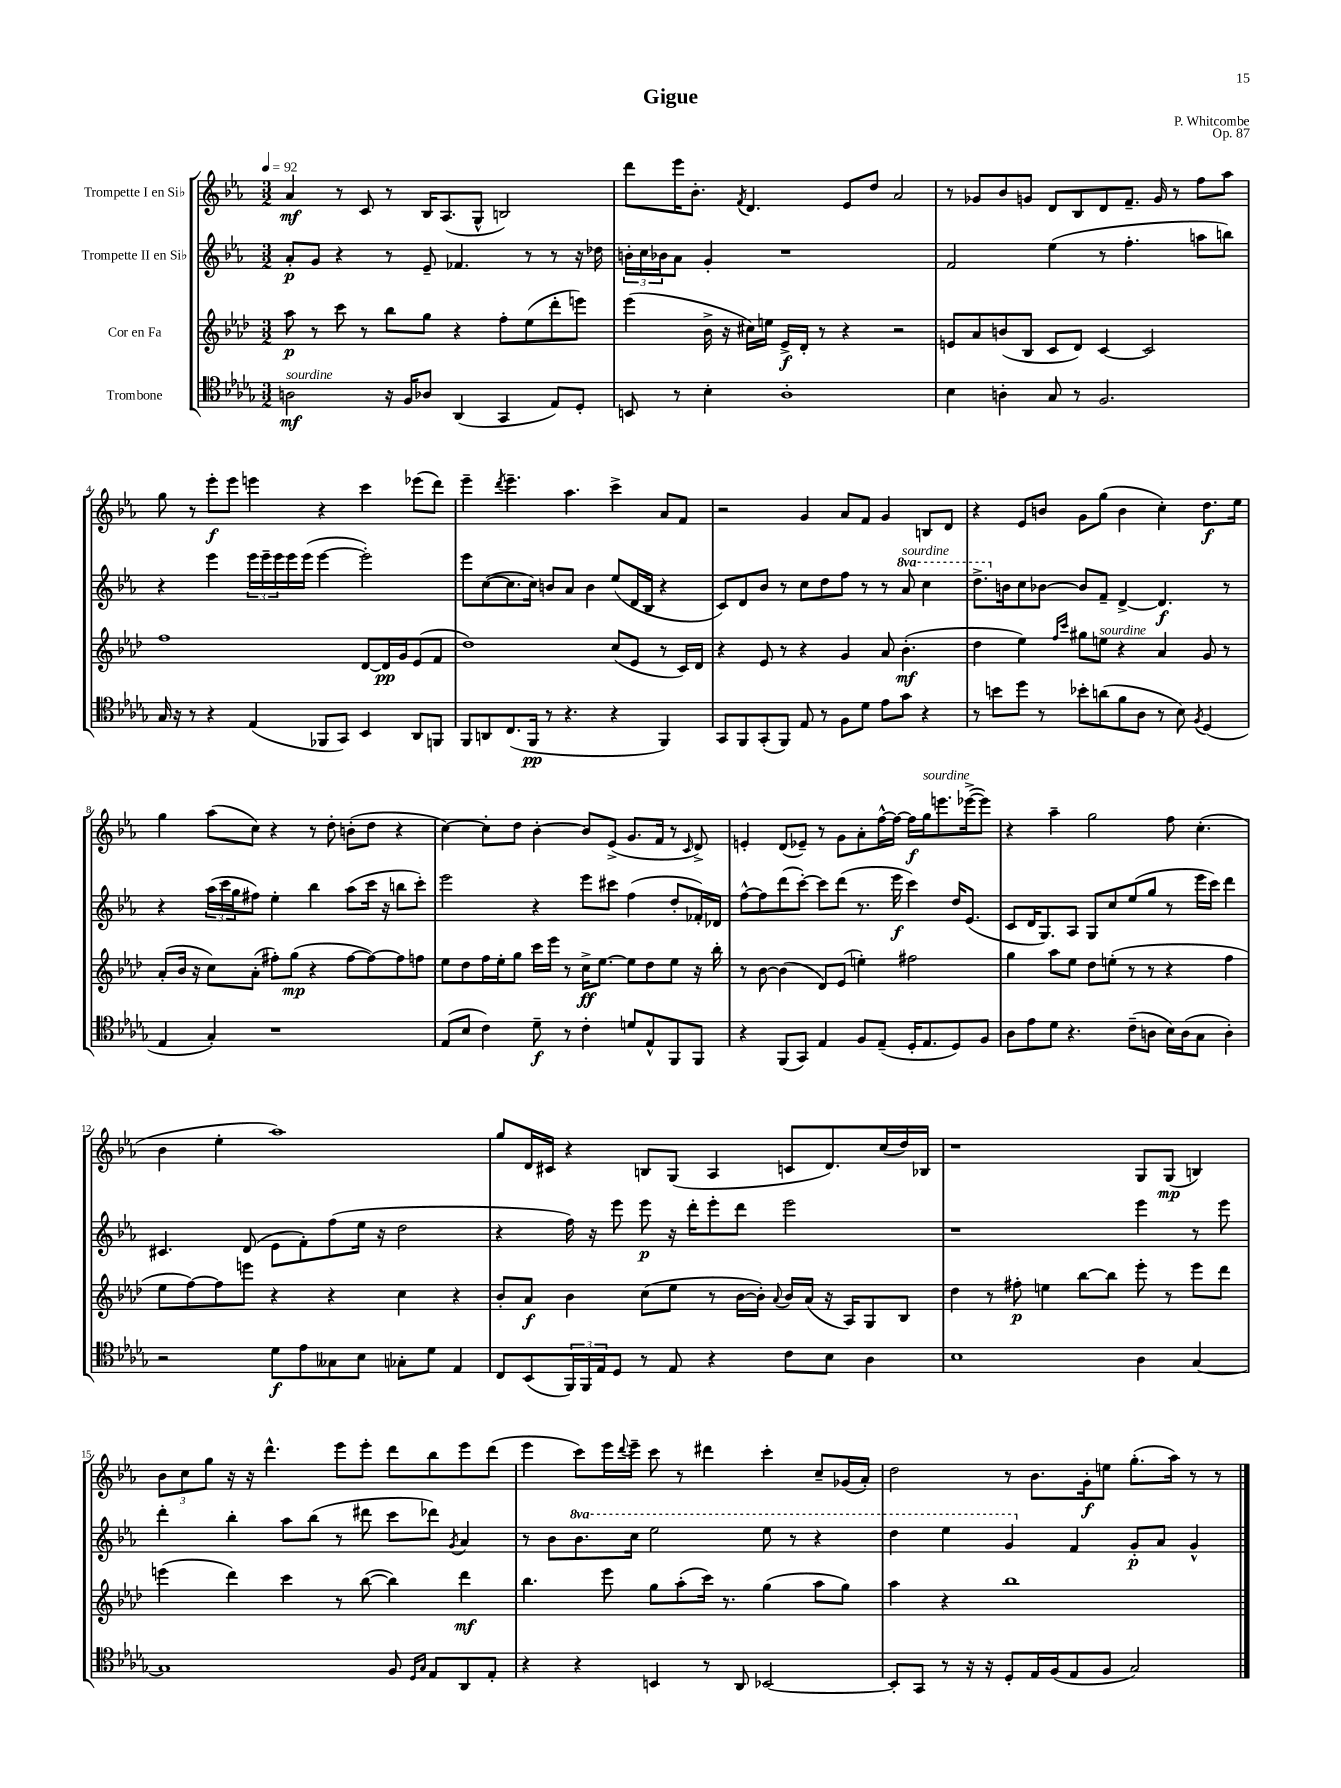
\header { title = "Gigue" composer = "P. Whitcombe" opus = "Op. 87" }
<<
\new StaffGroup <<
\new Staff = "s0" \with { instrumentName = "Trompette I en Sib" } {
    \clef treble \key ees \major \numericTimeSignature \time 3/2 \tempo 4 = 92
    aes'4\mf r8 c'8 r8 bes16 aes8.( g8-^ b2) |
    d'''8 ees'''16 bes'8.-. \acciaccatura { f'8 } d'4. ees'8 d''8 aes'2 |
    r8 ges'8 bes'8 g'8 d'8 bes8 d'8 f'8.-- g'16 r8 f''8 aes''8 |
    g''8 r8 ees'''8-.\f ees'''8 e'''4 r4 c'''4 ees'''8( d'''8) |
    ees'''4-- \acciaccatura { d'''8 } ees'''4.-- aes''4. c'''4-> aes'8 f'8 |
    r2 g'4 aes'8 f'8 g'4 b8 d'8 |
    r4 ees'8 b'8 g'8 g''8( b'4 c''4-.) d''8.\f ees''16 |
    g''4 aes''8( c''8) r4 r8 d''8-. b'8-.( d''8 r4 |
    c''4~) c''8-. d''8 bes'4~-. bes'8 ees'8->( g'8. f'16 r8 \grace { c'16 } d'8->) |
    e'4-. d'8( ees'8--) r8 g'8 aes'8-. f''16~-^ f''16~ f''16\f g''16^\markup { \italic "sourdine" } e'''8. ees'''16~->( ees'''8) |
    r4 aes''4-- g''2 f''8 c''4.-.( |
    bes'4 ees''4-. aes''1) |
    g''8 d'16 cis'16 r4 b8 g8( aes4 c'8 d'8.) c''16( d''16) bes16 |
    r1 g8 g8\mp( b4) |
    \tuplet 3/2 { bes'8 c''8 g''8 } r16 r16 d'''4.-^ ees'''8 ees'''8-. d'''8 bes''8 ees'''8 d'''8( |
    ees'''4 c'''8) ees'''16 \appoggiatura { d'''8 } ees'''16-- c'''8 r8 dis'''4 c'''4-. c''8-- ges'16( aes'16-.) |
    d''2 r8 bes'8. g'16-.\f e''8 g''8.-.( aes''16) r8 r8 \bar "|." |
}
\new Staff = "s1" \with { instrumentName = "Trompette II en Sib" } {
    \clef treble \key ees \major \numericTimeSignature \time 3/2 \set Staff.ottavationMarkups = #ottavation-simple-ordinals
    aes'8-.\p g'8 r4 r8 ees'8-- fes'4. r8 r8 r16 des''16 |
    \tuplet 3/2 { b'16-. c''16 bes'16 } aes'8 g'4-. r1 |
    f'2 ees''4( r8 f''4.-. a''8 b''8) |
    r4 ees'''4 \tuplet 3/2 { ees'''16 ees'''16-- ees'''16 } ees'''16 ees'''16( ees'''4~ ees'''2-.) |
    ees'''8 c''8~( c''8. c''16) b'8 aes'8 b'4 ees''8( d'16 bes16 r4 |
    c'8) d'8 bes'8 r8 c''8 d''8 f''8 r8 r8 \ottava #1 aes''8^\markup { \italic "sourdine" } c'''4 |
    d'''8.-> \ottava #0 b'16 c''8 bes'8~ bes'8 f'8-- d'4~-> d'4.\f r8 |
    r4 \tuplet 3/2 { aes''16( c'''16 g''16 } fis''8) ees''4-. bes''4 aes''8( c'''16 r16 b''8 c'''8-.) |
    ees'''2 r4 ees'''8 cis'''8 f''4( d''8-. fes'16-.) des'16 |
    f''8~-^ f''8 d'''8( c'''8~-.) c'''8 d'''8( r8. ees'''16\f c'''4) d''16 ees'8.( |
    c'8 d'16 g8.) aes8 g8 c''8 ees''8( g''8 r8 ees'''16 c'''16) d'''4 |
    cis'4. d'8( ees'8 f'8-.) f''8( ees''16 r16 d''2 |
    r4 f''16) r16 ees'''8 ees'''8\p r16 d'''16-. ees'''8-. d'''8 ees'''2 |
    r1 ees'''4 r8 ees'''8 |
    d'''4-. bes''4-. aes''8 bes''8( r8 dis'''8 c'''8 des'''8) \acciaccatura { g'8 } aes'4 |
    r8 bes'8 \ottava #1 bes''8. c'''16 ees'''2 ees'''8 r8 r4 |
    d'''4 ees'''4 g''4 \ottava #0 f'4 g'8-.\p aes'8 g'4-^ \bar "|." |
}
\new Staff = "s2" \with { instrumentName = "Cor en Fa" } {
    \clef treble \key aes \major \numericTimeSignature \time 3/2
    aes''8\p r8 c'''8 r8 bes''8 g''8 r4 f''8-. ees''8( des'''8-. e'''8) |
    ees'''4( bes'16-> r16 cis''16) e''16 ees'16->\f des'16-. r8 r4 r2 |
    e'8 aes'8 b'8( bes8 c'8 des'8) c'4~ c'2 |
    f''1 des'8~ des'16\pp g'16 ees'8( f'8 |
    des''1) c''8( ees'8 r8 c'16) des'16 |
    r4 ees'8 r8 r4 g'4 aes'8 bes'4.-.\mf( |
    des''4 ees''4) \grace { f''16 c'''16 } gis''8 e''8^\markup { \italic "sourdine" } r4 aes'4 g'8 r8 |
    aes'8-.( bes'16 r16 c''8) aes'8-.( fis''8-.) g''8\mp( r4 fis''8~ fis''8~) fis''8 f''8 |
    ees''8 des''8 f''16 ees''16-. g''8 c'''16 ees'''16 r8 c''16->\ff ees''8.~ ees''8 des''8 ees''8 r16 bes''16-. |
    r8 bes'8~ bes'4( des'8) ees'8( e''4-.) fis''2 |
    g''4 aes''8 ees''8 des''8 e''8-.( r8 r8 r4 f''4 |
    ees''8 f''8~) f''8 e'''8 r4 r4 c''4 r4 |
    bes'8-. aes'8\f bes'4 c''8( ees''8 r8 bes'16~ bes'16-.) \appoggiatura { aes'8 } bes'16 aes'16( r16 aes16) g8 bes8 |
    des''4 r8 fis''8-.\p e''4 bes''8~ bes''8 ees'''8-. r8 ees'''8 des'''8 |
    e'''4( des'''4) c'''4 r8 bes''8~( bes''4) des'''4\mf |
    bes''4. ees'''8 g''8 aes''8-.( c'''16) r8. g''4( aes''8 g''8) |
    aes''4 r4 bes''1 \bar "|." |
}
\new Staff = "s3" \with { instrumentName = "Trombone" } {
    \clef tenor \key des \major \numericTimeSignature \time 3/2
    a2\mf^\markup { \italic "sourdine" } r16 f16 aes8 aes,4( ges,4 ees8) des8-. |
    b,8 r8 bes4-. aes1-. |
    bes4 a4-. ges8 r8 f2. |
    ges16 r16 r8 r4 ees4( fes,8 ges,8) bes,4 aes,8 f,8 |
    f,8 a,8 c8.( f,16\pp r8 r4. r4 f,4) |
    ges,8 f,8 ges,8-.( f,8) ees8 r8 f8 des'8 ees'8 ges'8 r4 |
    r8 b'8 des''8 r8 bes'8-. a'8( f'8 aes8 r8 bes8) \acciaccatura { f8 } des4( |
    ees4 ges4-.) r1 |
    ees8( bes8 c'4) des'8--\f r8 c'4-. d'8 ees8-^ f,8 f,8 |
    r4 f,8( ges,8) ees4 f8 ees8--( des16-. ees8. des8) f8 |
    aes8 ees'8 des'8 r4. c'8--( a8 bes16) a16( ges8 a4-.) |
    r2 des'8\f ees'8 geses8 bes8 ges8-. des'8 ees4 |
    c8 bes,8( \tuplet 3/2 { f,16) f,16 ees16 } des8 r8 ees8 r4 c'8 bes8 aes4 |
    bes1 aes4 ges4~ |
    ges1 f8 \grace { des16 ges16 } ees8 aes,8 ees8-. |
    r4 r4 b,4 r8 aes,8 bes,2~ |
    bes,8-. ges,8 r8 r16 r16 des8-. ees16 f16( ees8 f8 ges2) \bar "|." |
}
>>
>>
